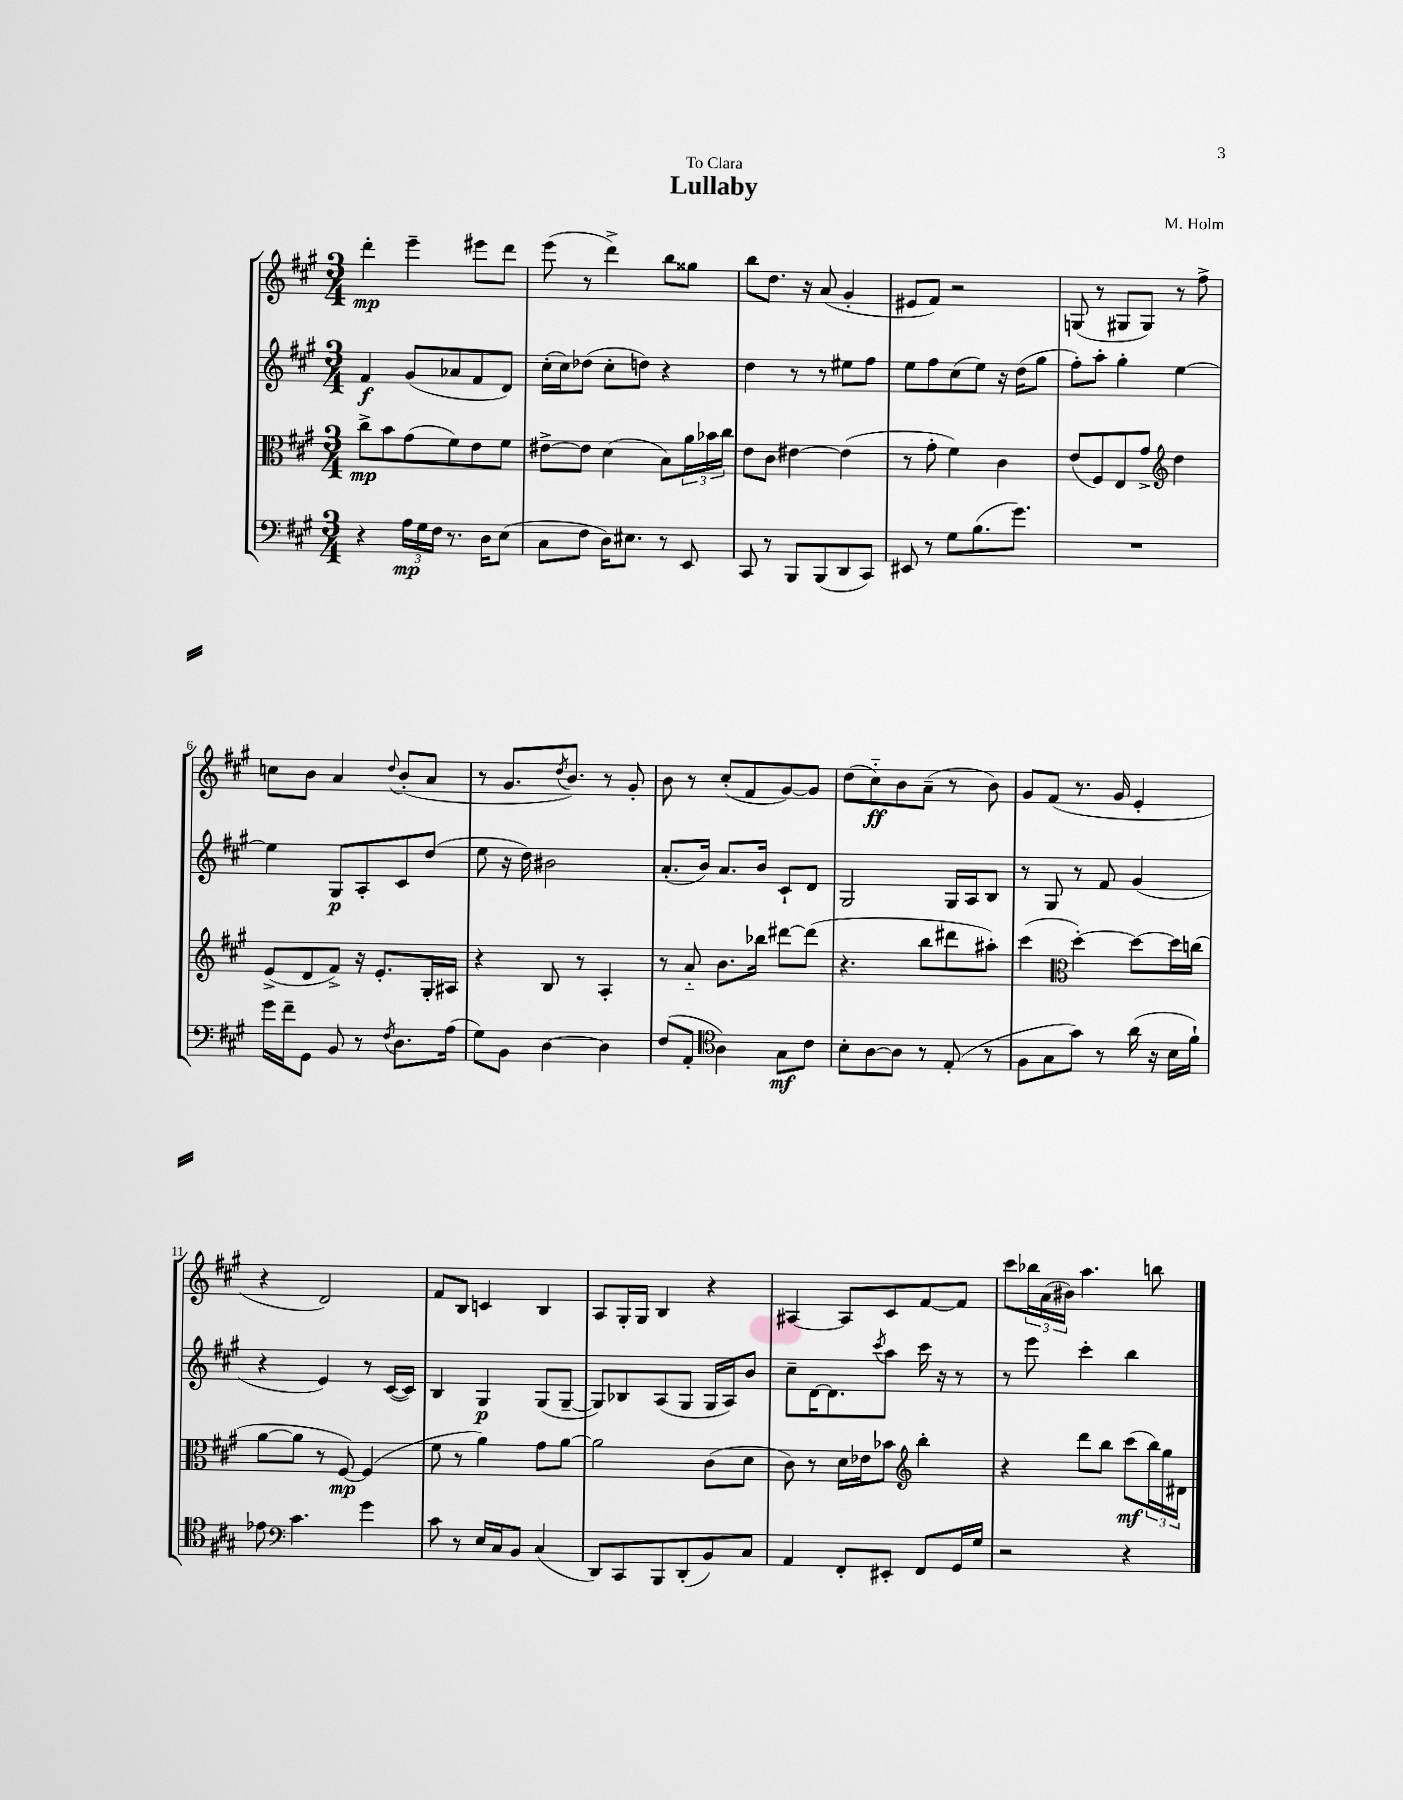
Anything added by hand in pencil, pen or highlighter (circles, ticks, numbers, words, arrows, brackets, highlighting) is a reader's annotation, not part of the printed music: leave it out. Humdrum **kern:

**kern	**kern	**kern	**kern
*staff4	*staff3	*staff2	*staff1
*clefF4	*clefC3	*clefG2	*clefG2
*k[f#c#g#]	*k[f#c#g#]	*k[f#c#g#]	*k[f#c#g#]
*M3/4	*M3/4	*M3/4	*M3/4
4r	8cc#^\L	4f#/	4ddd'\
.	8b\	.	.
24A\LL	(8g#\	(8g#/L	4eee~\
24G#\	.	.	.
24F#\JJ	.	.	.
8.r	8f#\)	8a-/	.
.	8e\	8f#/	8eee#\L
16D\LK	.	.	.
(8E\J	8f#\J	8d/J)	8ddd\J
=	=	=	=
8C#\L	[8e#^\L	(16cc#'\LL	(8eee\
.	.	16cc#\J)	.
8F#\J	8e#\]J	(8dd-\J	8r
16D\LK)	(4d\	8cc#'\L	4ddd^\)
8.E#\J	.	.	.
.	.	8dd\J)	.
8r	8B\L)	4r	8bb\L
8EE/	24a\L	.	8gg##\J
.	24b-\	.	.
.	24cc#\JJ	.	.
=	=	=	=
8CC#/	8e\L	4dd\	8bb\L
8r	8c#\J	.	8.dd\J
8BBB/L	[4e#\	8r	.
.	.	.	16r
(8BBB/	.	8r	(8a/
8DD/	(4e#\]	8ee#\L	4g#'/
8CC#/J)	.	8ff#\J	.
=	=	=	=
8EE#/	8r	8ee\L	8e#/L
8r	8g#'\	8ff#\	8f#/J)
8G#\L	4f#\)	(8cc#\	2r
(8.B\	.	8ee\J)	.
.	4c#\	16r	.
8.g#\J)	.	(16dd\LK	.
.	.	8gg#\J	.
=	=	=	=
2.r	(8e/L	8ff#'\L)	(8G/
.	8F#/)	8aa'\J	8r
.	8E/	4gg#'\	8G#/L
.	8g#^/J	.	8G#/J)
*	*clefG2	*	*
.	4dd\	[4ee\	8r
.	.	.	8ff#^\
=	=	=	=
16g#\LL	(8e^/L	4ee\]	8cc\L
16f#~\J	.	.	.
8GG#\J	8d/	.	8b\J
8BB/	8f#^/J)	8G#/L	4a/
8r	16r	8A'/	.
.	8.e'/L	.	.
8qF#/	.	.	8qqdd/
8.D\L	.	8c#/	(8b'/L
.	16G#'/L	(8dd/J	8a/J
(16A\Jk	16A#/JJ	.	.
=	=	=	=
8G#\L)	4r	8ee\	8r
8BB\J	.	16r	8.g#/L
.	.	16dd\)	.
[4D\	8B/	2b#\	.
.	.	.	8qdd/
.	.	.	8.b/J)
.	8r	.	.
4D\]	4A'/	.	8r
.	.	.	8g#'/
=	=	=	=
(8F#/L	8r	(8.a'/L	8b\
8AA'/J	8a'~/	.	8r
.	.	16b/Jk)	.
*clefC4	*	*	*
4A\)	8.b\L	8.a/L	(8cc#'/L
.	.	.	8f#/
.	16bb-\Jk	16b/Jk	.
8G#\L	[8ddd#\L	8c#`/L	[8g#/)
8c#\J	(8ddd#\]J	8d/J	8g#/]J
=	=	=	=
8B'\L	4.r	2G#/	(8dd\L
[8A\	.	.	8cc#'~\)
8A\]J	.	.	8b\
8r	8bb\L	.	(8a~\J
(8E'/	8ddd#\	16G#/LL	8r
.	.	16A/J	.
8r	8aa#'\J)	8B/J	8b\)
=	=	=	=
8F#\L	(4ccc#\	8r	8g#/L
8G#\	.	8G#/	(8f#/J
*	*clefC3	*	*
8g#\J)	[4dd'\)	8r	8.r
8r	.	8f#/	.
.	.	.	16g#/
(16a\	8dd\_L	(4g#/	4e'/
16r	.	.	.
16B\LL	16dd\]L	.	.
16f#`\JJ)	(16cc\JJ	.	.
=	=	=	=
8e-\	[8a\L	4r	4r
*clefF4	*	*	*
4.c#\	8a\]J	.	.
.	8r	4e/)	2d/)
.	[8F#/)	.	.
4g#\	(4F#/]	8r	.
.	.	([16c#/LL	.
.	.	16c#/]JJ)	.
=	=	=	=
8c#\	8f#\	4B/	8f#/L
8r	8r	.	8B/J
16E/LL	4a\)	4G#/	4c/
16C#/J	.	.	.
8BB/J	.	.	.
(4C#/	8g#\L	(8G#/L	4B/
.	[8a\J	[8G#~/J	.
=	=	=	=
8DD/L)	2a\]	8G#/]L)	8A/L
8CC#/	.	8B-/	16G#'/L
.	.	.	16G#/JJ
8BBB/	.	(8A/	4B/
(8DD'/	.	8G#/J	.
8BB/)	(8c#\L	16G#/LL	4r
.	.	16A/J)	.
8C#/J	8d\J	8b/J	.
=	=	=	=
4AA/	8c#\)	8cc#~\L	[4A#/
.	8r	[16d\K	.
.	.	8.d\]	.
8FF#'/L	16d\LL	.	8A#/]L
.	16e-\J	.	.
.	.	8qccc#/	.
8EE#'/J	8b-\J	8aa\J	8c#/
*	*clefG2	*	*
8FF#/L	4bb'\	16ccc#\	[8f#/
.	.	16r	.
16GG#/L	.	8r	8f#/]J
16G#/JJ	.	.	.
=	=	=	=
2r	4r	8r	8ccc#\L
.	.	8eee\	24bb-\L
.	.	.	(24a\
.	.	.	24b#\JJ)
.	8ddd\L	4ccc#'\	4.aa\
.	8bb\J	.	.
4r	(8ccc#\L	4bb\	.
.	24bb\L)	.	8bb\
.	24gg#\	.	.
.	24d#\JJ	.	.
==	==	==	==
*-	*-	*-	*-
